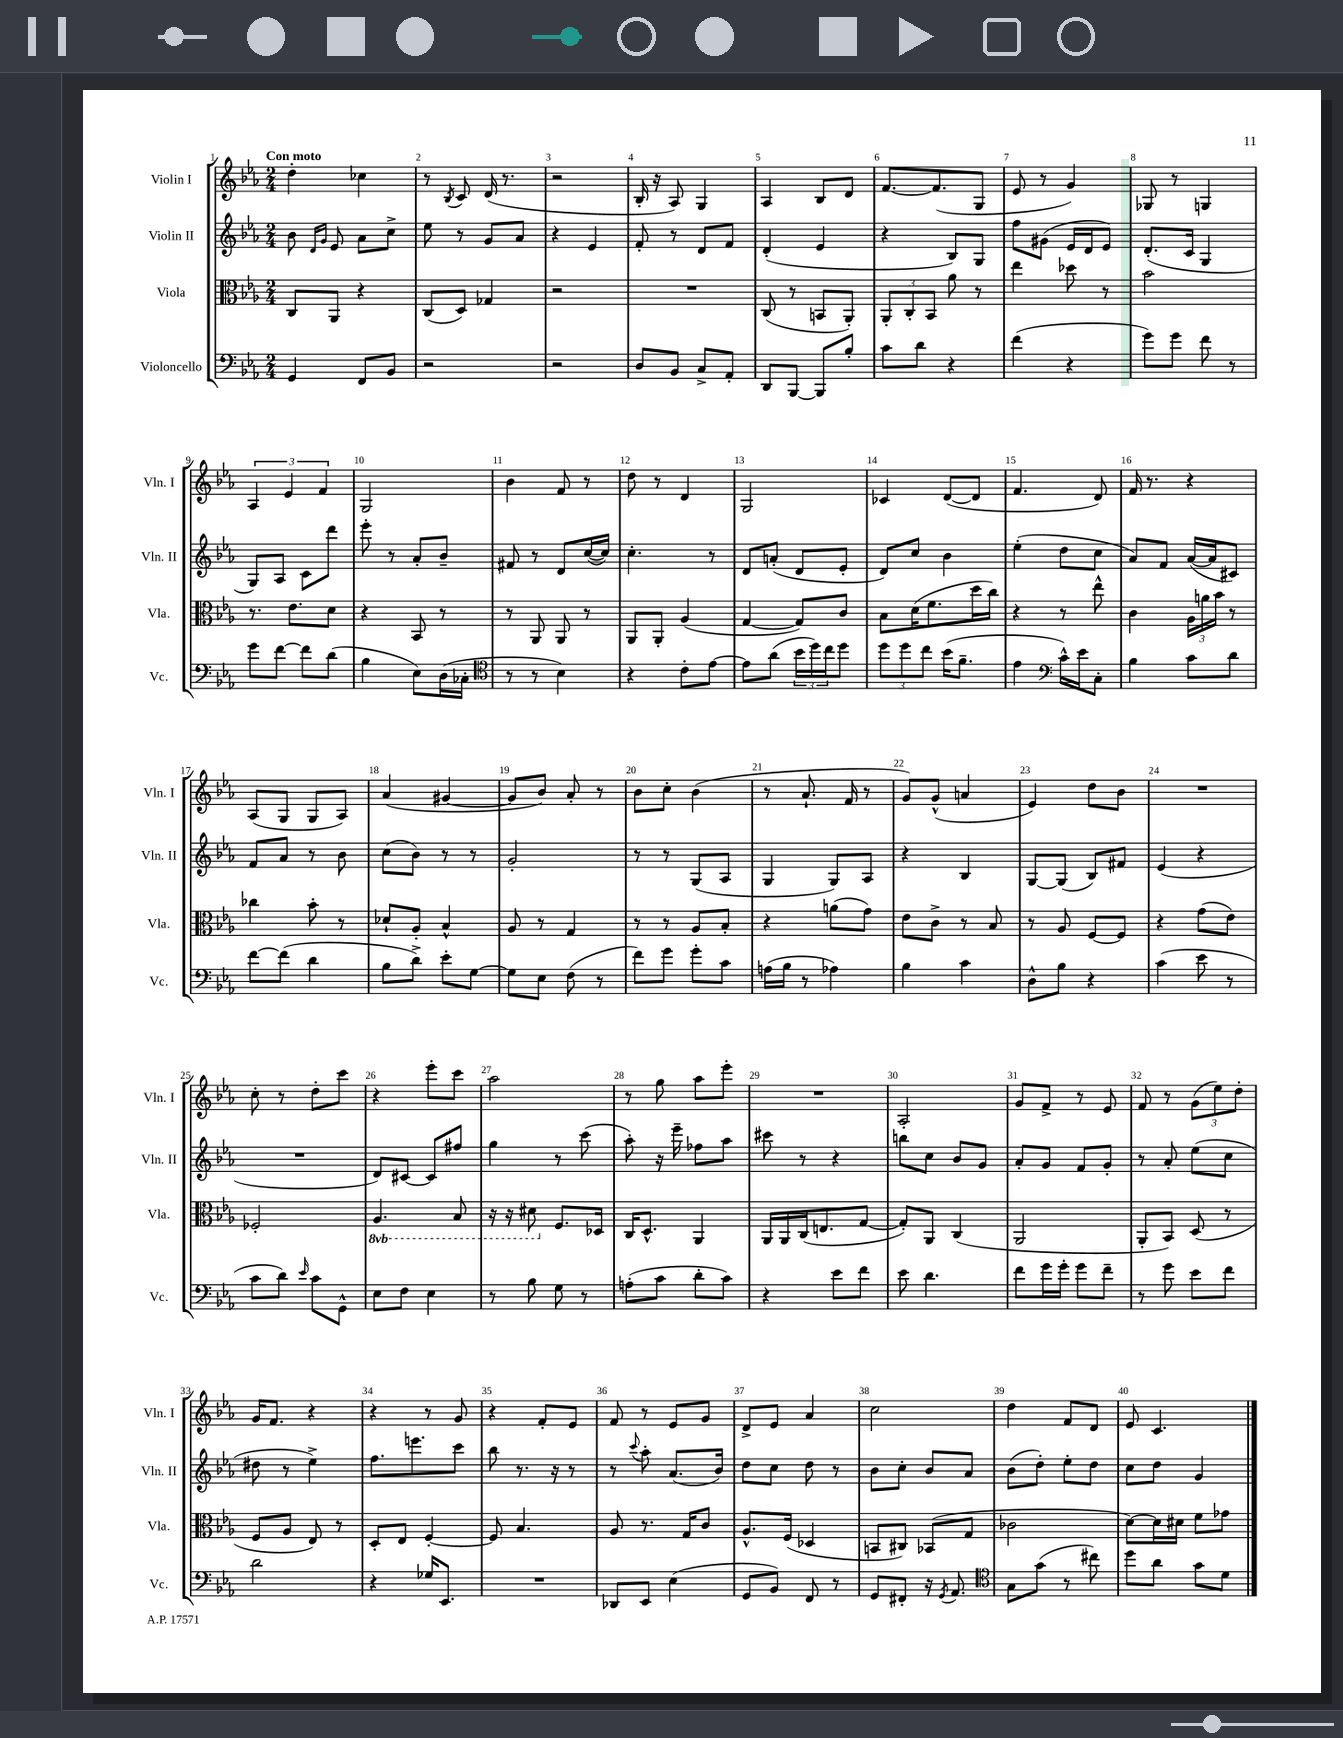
<<
\new StaffGroup <<
\new Staff = "s0" \with { instrumentName = "Violin I" shortInstrumentName = "Vln. I" } {
    \clef treble \key ees \major \numericTimeSignature \time 2/4 \tempo "Con moto"
    d''4-. ces''4 |
    r8 \acciaccatura { bes8 } c'8 d'16( r8. |
    r2 |
    bes16-. r16 aes8) g4 |
    aes4 bes8 d'8 |
    f'8.~ f'8.( g8 |
    ees'8 r8 g'4) |
    ges8 r8 g4 |
    \tuplet 3/2 { aes4 ees'4 f'4 } |
    g2 |
    bes'4 f'8 r8 |
    d''8 r8 d'4 |
    g2 |
    ces'4 d'8~( d'8 |
    f'4. d'8) |
    f'16 r8. r4 |
    aes8( g8 g8 aes8) |
    aes'4( gis'4~ |
    gis'8 bes'8) aes'8-. r8 |
    bes'8 c''8-. bes'4( |
    r8 aes'8.-! f'16 r8 |
    g'8) g'8-^( a'4 |
    ees'4) d''8 bes'8 |
    R2 |
    c''8-. r8 d''8-. c'''8 |
    r4 ees'''8-. c'''8 |
    aes''2 |
    r8 g''8 aes''8 ees'''8-. |
    R2 |
    aes2-. |
    g'8 f'8-> r8 ees'8 |
    f'8 r8 \tuplet 3/2 { g'8( ees''8) d''8-. } |
    g'16 f'8. r4 |
    r4 r8 g'8 |
    r4 f'8-. ees'8 |
    f'8 r8 ees'8 g'8 |
    d'8-> ees'8 aes'4 |
    c''2 |
    d''4 f'8 d'8 |
    ees'8 c'4. \bar "|." |
}
\new Staff = "s1" \with { instrumentName = "Violin II" shortInstrumentName = "Vln. II" } {
    \clef treble \key ees \major \numericTimeSignature \time 2/4
    bes'8 \grace { d'16 g'16 } ees'8 aes'8 c''8-> |
    ees''8 r8 g'8 aes'8 |
    r4 ees'4 |
    f'8-. r8 d'8 f'8 |
    d'4-.( ees'4 |
    r4 bes8) g8 |
    f''8 gis'8( ees'16 d'16 ees'8) |
    d'8.-.( c'16 g4 |
    g8) aes8 c'8 d'''8 |
    ees'''8-. r8 aes'8-. bes'8-- |
    fis'8 r8 d'8 c''16~( c''16) |
    c''4.-. r8 |
    d'8 a'8-.( d'8 ees'8-. |
    d'8) c''8 bes'4 |
    ees''4-.( d''8 c''8 |
    aes'8) f'8 aes'16~( aes'16 cis'8) |
    f'8 aes'8 r8 bes'8 |
    c''8( bes'8) r8 r8 |
    g'2-. |
    r8 r8 g8( aes8 |
    g4 g8) aes8 |
    r4 bes4 |
    g8~ g8( bes8) fis'8 |
    ees'4( r4 |
    R2 |
    d'8) cis'8~ cis'8 fis''8 |
    g''4 r8 c'''8( |
    aes''8-.) r16 ees'''16-- fes''8 aes''8 |
    cis'''8 r8 r4 |
    b''8 c''8 bes'8 g'8 |
    aes'8-. g'8 f'8 g'8-. |
    r8 aes'8-. ees''8( c''8 |
    dis''8 r8 ees''4->) |
    f''8. e'''8. c'''8 |
    bes''8 r8. r16 r8 |
    r8 \appoggiatura { c'''8 } aes''8-. aes'8.( bes'16) |
    d''8 c''8 d''8 r8 |
    bes'8 c''8-. bes'8 aes'8 |
    bes'8( d''8-.) ees''8-. d''8 |
    c''8 d''8 g'4 \bar "|." |
}
\new Staff = "s2" \with { instrumentName = "Viola" shortInstrumentName = "Vla." } {
    \clef alto \key ees \major \numericTimeSignature \time 2/4 \set Staff.ottavationMarkups = #ottavation-simple-ordinals
    c8 aes,8 r4 |
    c8( d8) ges4 |
    r2 |
    R2 |
    c8( r8 b,8 aes,8-.) |
    \tuplet 3/2 { aes,8-. c8-. bes,8 } aes'8 r8 |
    ees''4 des''8 r8 |
    bes'2 |
    r8. ees'8. d'8 |
    r4 bes,8 r8 |
    r8 aes,8 aes,8 r8 |
    aes,8 aes,8-. aes4( |
    g4~ g8) c'8 |
    bes8 d'16( f'8. d''16 c''16) |
    r4 r8 ees''8-^ |
    c'4 \tuplet 3/2 { aes16 a'16 bes'16 } r8 |
    ces''4 bes'8-. r8 |
    des'8-! aes8-. bes4-^ |
    aes8 r8 g4 |
    r8 r8 aes8 bes8-. |
    r4 a'8( g'8) |
    ees'8 c'8-> r8 bes8 |
    r8 aes8 f8~ f8 |
    r4 g'8( ees'8) |
    fes2-. |
    \ottava #-1 aes,4. bes,8 |
    r16 r16 dis8 \ottava #0 f8. des16 |
    c16 d8.-^ aes,4 |
    aes,16 aes,16 c16( e8. g8~ |
    g8-.) aes,8 c4( |
    aes,2 |
    aes,8-. bes,8) d8( r8 |
    f8 aes8 ees8) r8 |
    d8-. ees8 f4~-. |
    f8 bes4. |
    aes8 r8. g16 c'8 |
    aes8.-^ f16( des4 |
    b,8 cis8) bes,8( g8 |
    ces'2 |
    d'8~) d'16 dis'16 f'8 ges'8 \bar "|." |
}
\new Staff = "s3" \with { instrumentName = "Violoncello" shortInstrumentName = "Vc." } {
    \clef bass \key ees \major \numericTimeSignature \time 2/4
    g,4 f,8 bes,8 |
    r2 |
    r2 |
    d8 bes,8 c8-> aes,8-. |
    d,8 bes,,8~ bes,,8 bes8-. |
    c'8 d'8 r4 |
    f'4( r4 |
    g'8) g'8 f'8 r8 |
    g'8 f'8~ f'8 d'8( |
    bes4 ees8) d16( ces16-. |
    \clef tenor r8 r8 bes4) |
    r4 c'8-. ees'8~ |
    ees'8 aes'8( \tuplet 3/2 { bes'16 d''16) c''16 } d''8 |
    \tuplet 3/2 { d''8 d''8 c''8 } bes'16( f'8.-- |
    ees'4 \clef bass c'16-^) ees'16 c8-. |
    bes4 c'8 d'8 |
    f'8~ f'8( d'4 |
    bes8 d'8->) ees'8-. g8~ |
    g8 ees8 f8( r8 |
    f'8) g'8 g'8-. c'8 |
    a16( bes16 r8 aes4) |
    bes4 c'4 |
    d8-^ bes8 r4 |
    c'4( ees'8 r8 |
    c'8 d'8) \grace { ees'16 } c'8 g,8-^ |
    ees8 f8 ees4 |
    r8 bes8 g8 r8 |
    a8-.( c'8 d'8-. c'8) |
    r4 ees'8 f'8 |
    ees'8 d'4. |
    f'8 g'16 g'16-. g'8 f'8-- |
    r8 g'8 ees'8 f'8 |
    d'2 |
    r4 ges16 ees,8. |
    R2 |
    des,8 ees,8 ees4( |
    g,8 bes,8) f,8 r8 |
    g,8 fis,8-. r16 \acciaccatura { g,8 } aes,8. |
    \clef tenor g8 g'8( r8 cis''8) |
    d''8 aes'8 g'8 d'8 \bar "|." |
}
>>
>>
\layout { \context { \Score \override BarNumber.break-visibility = ##(#f #t #t) barNumberVisibility = #all-bar-numbers-visible } }
